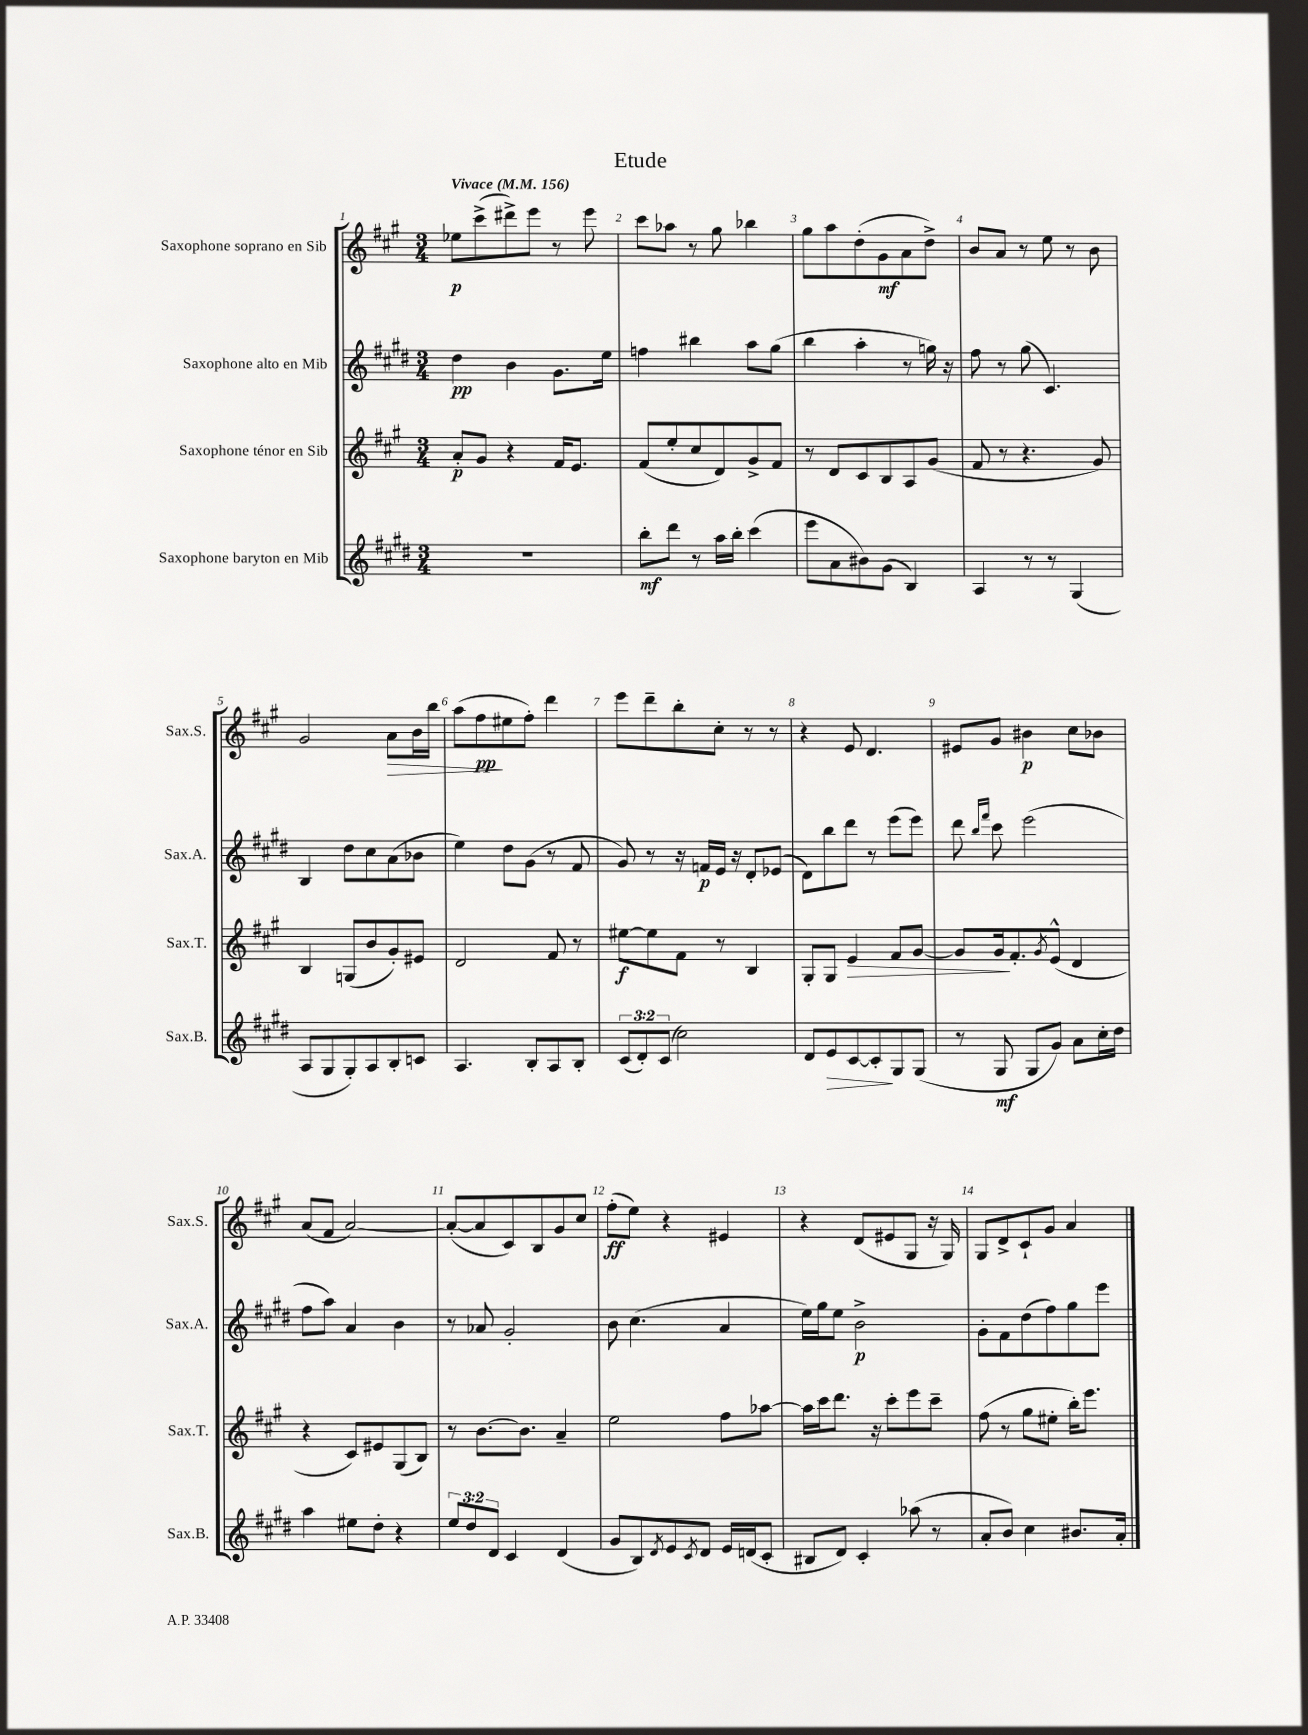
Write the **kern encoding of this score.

**kern	**kern	**kern	**kern
*staff4	*staff3	*staff2	*staff1
*clefG2	*clefG2	*clefG2	*clefG2
*k[f#c#g#d#]	*k[f#c#g#]	*k[f#c#g#d#]	*k[f#c#g#]
*M3/4	*M3/4	*M3/4	*M3/4
*MM156	*MM156	*MM156	*MM156
2.r	8a'	4dd#	8ee-
.	8g#	.	(8ccc#^
.	4r	4b	8ddd#^)
.	.	.	8eee
.	16f#	8.g#	8r
.	8.e	.	.
.	.	.	8eee
.	.	16ee	.
=	=	=	=
8bb'	(8f#	4ff	8ccc#
8ddd#	8ee'	.	8aa-
8r	8cc#	4bb#	8r
16aa	8d)	.	8gg#
16bb'	.	.	.
(4ccc#	8g#^	8aa	4bb-
.	8f#	(8gg#	.
=	=	=	=
8eee	8r	4bb	8gg#
8a	8d	.	8aa
8b#)	8c#	4aa'	(8dd'
(8g#	8B	.	8g#
4B)	8A	8r	8a
.	(8g#	16gg)	8dd^)
.	.	16r	.
=	=	=	=
4A	8f#	8ff#	8b
.	8r	8r	8a
8r	4.r	(8gg#	8r
8r	.	4.c#)	8ee
(4G#	.	.	8r
.	8g#)	.	8b
=	=	=	=
8A	4B	4B	2g#
8G#	.	.	.
8G#')	(8G	8dd#	.
8A	8b	8cc#	.
8B'	8g#')	(8a	8a
8c	8e#	8b-	16b
.	.	.	16bb
=	=	=	=
4.A	2d	4ee)	(8aa
.	.	.	8ff#
.	.	8dd#	8ee#
8B'	.	(8g#	8ff#')
8A	8f#	8r	4ddd
8B'	8r	8f#	.
=	=	=	=
(12c#	[8ee#	8g#)	8eee
12d#')	.	.	.
.	8ee#]	8r	8ddd~
(12c#	.	.	.
2cc#)	8f#	16r	8bb'
.	.	16f	.
.	8r	16e	8cc#'
.	.	16r	.
.	4B	8d#'	8r
.	.	(8e-	8r
=	=	=	=
8d#	8G#'	8d#)	4r
8e	8G#	8bb	.
[8c#	4e	8ddd#	8e
8c#']	.	8r	4.d
8G#	8f#	(8eee	.
(8G#	[8g#	8eee)	.
=	=	=	=
8r	8g#]	8ddd#	8e#
.	.	16qqbb	.
.	.	16qqfff#	.
8G#	16g#	8ccc#	8g#
.	8.f#'	.	.
8G#	.	(2eee	4b#
.	8qg#	.	.
8g#)	(8e^^	.	.
8a	4d	.	8cc#
16cc#'	.	.	8b-
16dd#	.	.	.
=	=	=	=
4aa	4r	8ff#	(8a
.	.	8aa)	8f#
8ee#	8c#)	4a	[2a)
8dd#'	8e#	.	.
4r	(8G#	4b	.
.	8B)	.	.
=	=	=	=
12ee	8r	8r	(8a'_
12dd#	.	.	.
.	[8.b	8a-	8a]
12d#	.	.	.
4c#	.	2g#'	8c#)
.	8.b]	.	.
.	.	.	8B
(4d#	4a~	.	8g#
.	.	.	8cc#
=	=	=	=
8g#	2ee	8b	(8ff#'
8B)	.	(4.cc#	8ee)
8qd#	.	.	.
8e	.	.	4r
8qc#	.	.	.
8d#	.	.	.
16e	8ff#	4a	4e#
(16d	.	.	.
8c#'	[8aa-	.	.
=	=	=	=
8B#	16aa-]	16ee)	4r
.	16ccc#	16gg#	.
8d#)	8.ddd	8ee	.
4c#'	.	2b^	(8d
.	16r	.	.
.	8ccc#'	.	8e#
(8aa-	8eee	.	8G#
8r	8ccc#~	.	16r
.	.	.	16G#)
=	=	=	=
8a'	(8ff#	8g#'	8G#
8b)	8r	8f#	8d^
4cc#	8gg#	(8dd#	8c#`
.	8ee#'	8ff#)	8g#
8.b#	16bb')	8gg#	4a
.	8.eee	.	.
.	.	8eee	.
16a'	.	.	.
==	==	==	==
*-	*-	*-	*-
